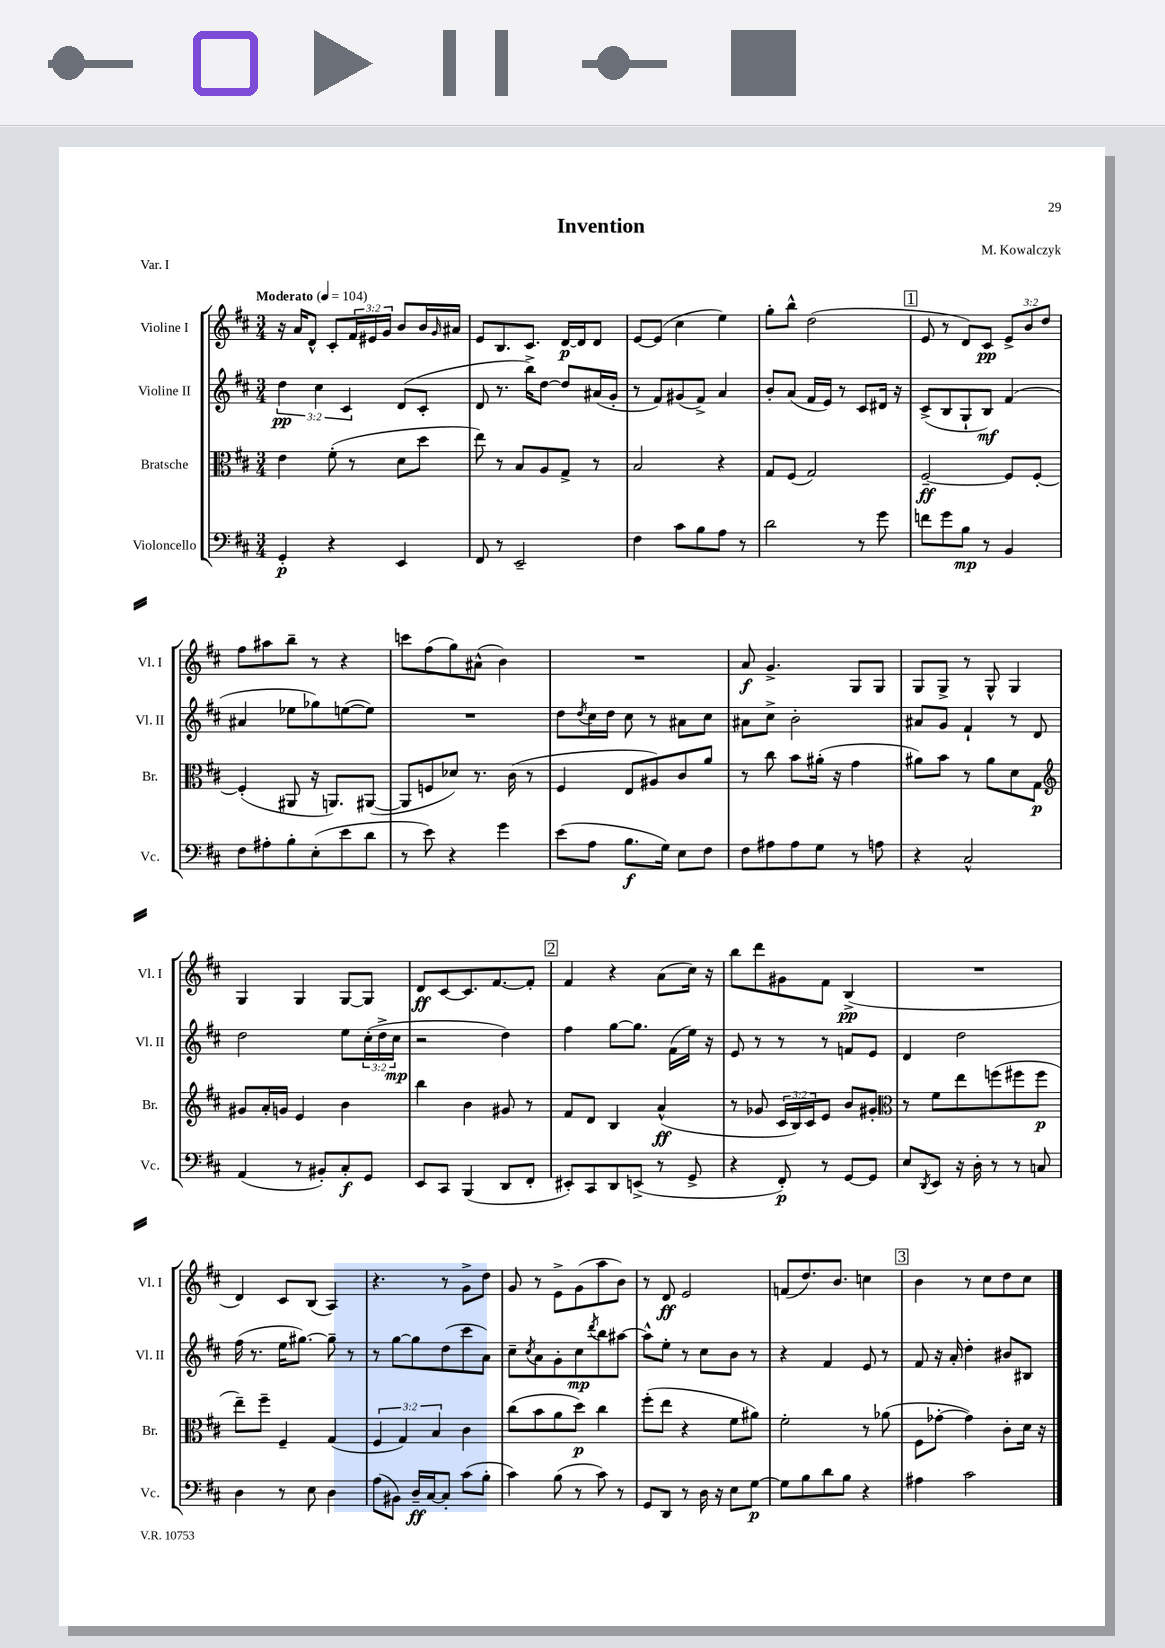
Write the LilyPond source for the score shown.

\header { title = "Invention" composer = "M. Kowalczyk" piece = "Var. I" }
<<
\new StaffGroup <<
\new Staff = "s0" \with { instrumentName = "Violine I" shortInstrumentName = "Vl. I" } {
    \clef treble \key d \major \numericTimeSignature \time 3/4 \override Staff.TupletNumber.text = #tuplet-number::calc-fraction-text \tempo "Moderato" 4 = 104
    r16 a'16 d'8-^ cis'8-. \tuplet 3/2 { fis'16 eis'16 g'16 } b'8 b'16 \grace { g'16 } ais'16 |
    e'8 b8. cis'8. d'16~\p d'16 d'8 |
    e'8~ e'8( cis''4 e''4) |
    g''8-. b''8-^ d''2( |
    \mark \markup { \box "1" } e'8 r8 d'8) cis'8\pp \tuplet 3/2 { e'8-> b'8 d''8 } |
    fis''8 ais''8 b''8-- r8 r4 |
    c'''8 fis''8( g''8) ais'8-^( b'4) |
    R2. |
    a'8\f g'4.-> g8 g8 |
    g8 g8-> r8 g8-^ g4 |
    g4 g4 g8~ g8 |
    d'8\ff cis'8~ cis'8. fis'8.~ fis'8-. |
    \mark \markup { \box "2" } fis'4 r4 a'8( cis''16) r16 |
    b''8 d'''8 gis'8 fis'8 b4->\pp( |
    R2. |
    d'4) cis'8 b8( a4) |
    r4. r8 g'8-> d''8 |
    g'8 r8 e'8-> g'8( a''8 b'8) |
    r8 d'8\ff e'2 |
    f'8( d''8.) b'8. c''4 |
    \mark \markup { \box "3" } b'4 r8 cis''8 d''8 cis''8 \bar "|." |
}
\new Staff = "s1" \with { instrumentName = "Violine II" shortInstrumentName = "Vl. II" } {
    \clef treble \key d \major \numericTimeSignature \time 3/4 \override Staff.TupletNumber.text = #tuplet-number::calc-fraction-text
    \tuplet 3/2 { d''4\pp cis''4 cis'4 } d'8( cis'8-. |
    d'8 r8. b''16->) d''8~ d''8 ais'16( g'16-. |
    r8 fis'8) gis'8( fis'8->) a'4 |
    b'8-. a'8( fis'16 e'16) r8 cis'8 dis'16 r16 |
    \mark \markup { \box "1" } cis'8->( b8 g8-! b8\mf) fis'4( |
    ais'4 ees''8 ges''8) e''8~( e''8) |
    R2. |
    d''8 \acciaccatura { d''8 } cis''16 d''16 cis''8 r8 ais'8 cis''8 |
    ais'8 cis''8-> b'2-. |
    ais'8 g'8 fis'4-! r8 d'8 |
    d''2 e''8 \tuplet 3/2 { cis''16-.( d''16-> cis''16\mp } |
    r2 d''4) |
    \mark \markup { \box "2" } fis''4 g''8~ g''8. fis'16( e''16) r16 |
    e'8 r8 r8 r8 f'8 e'8 |
    d'4 d''2 |
    fis''16( r8. e''16 gis''8.~) gis''8-- r8 |
    r8 g''8~ g''8 d''8( cis'''8 a'8) |
    cis''8-- \acciaccatura { cis''8 } a'8 g'8-. cis''8\mp \acciaccatura { d'''8 } b''8 ais''8~ |
    ais''8-^ e''8-. r8 cis''8 b'8 r8 |
    r4 fis'4 e'8 r8 |
    \mark \markup { \box "3" } fis'8 r16 a'16-. d''4-. bis'8 bis8 \bar "|." |
}
\new Staff = "s2" \with { instrumentName = "Bratsche" shortInstrumentName = "Br." } {
    \clef alto \key d \major \numericTimeSignature \time 3/4 \override Staff.TupletNumber.text = #tuplet-number::calc-fraction-text
    e'4 fis'8-.( r8 d'8 d''8 |
    e''8) r8 b8 a8 g8-> r8 |
    b2 r4 |
    g8 fis8( g2) |
    \mark \markup { \box "1" } fis2~--\ff fis8 fis8~-. |
    fis4-.( ais,8 r16 a,8.) ais,8~( |
    ais,8 f8 des'8) r8. cis'16( r8 |
    fis4 e8 ais8) cis'8 a'8 |
    r8 cis''8 b'8 ais'16-.( r16 g'4 |
    ais'8) b'8 r8 ais'8 d'8 g8\p |
    \clef treble gis'8 a'16-. g'16 e'4 b'4 |
    b''4 b'4 gis'8 r8 |
    \mark \markup { \box "2" } fis'8 d'8 b4 a'4-^\ff( |
    r8 ges'8 \tuplet 3/2 { cis'16 b16) cis'16 } e'8 b'8 gis'8-. |
    \clef alto r8 fis'8 e''8 f''8( fis''8 fis''8\p |
    e''8--) fis''8-- fis4-- g4( |
    \tuplet 3/2 { fis4 g4) b4 } cis'4 |
    cis''8( b'8 a'8 d''8\p) cis''4 |
    fis''8-.( e''8 r4 fis'8 ais'8) |
    fis'2-. r8 aes'8( |
    \mark \markup { \box "3" } fis8 ges'8~-. ges'4) cis'8-. d'16 r16 \bar "|." |
}
\new Staff = "s3" \with { instrumentName = "Violoncello" shortInstrumentName = "Vc." } {
    \clef bass \key d \major \numericTimeSignature \time 3/4
    g,4-.\p r4 e,4 |
    fis,8 r8 e,2-- |
    fis4 cis'8 b8 a8 r8 |
    d'2 r8 g'8 |
    \mark \markup { \box "1" } f'8 g'8 b8\mp r8 b,4 |
    fis8 ais8-. b8-. e8-.( e'8 d'8 |
    r8 e'8) r4 g'4 |
    e'8( a8 b8.\f g16) e8 fis8 |
    fis8 ais8 ais8 g8 r8 a8 |
    r4 cis2-^ |
    a,4( r8 bis,8-.) cis8-.\f g,8 |
    e,8 cis,8 b,,4( d,8 fis,8-. |
    \mark \markup { \box "2" } eis,8-.) cis,8 d,8 e,8->( r8 g,8-> |
    r4 fis,8-.\p) r8 g,8~ g,8 |
    e8 \acciaccatura { d,8 } e,8 r16 d16-. r8 r8 c8 |
    d4 r8 e8 d4 |
    a8( bis,8) d16--\ff cis16~ cis8-. cis'8( b8-. |
    cis'4) b8( r8 cis'8) r8 |
    g,8 d,8 r8 d16 r16 e8 g8~\p |
    g8 b8 d'8 b8 r4 |
    \mark \markup { \box "3" } ais4 cis'2 \bar "|." |
}
>>
>>
\layout { \context { \Score \remove "Bar_number_engraver" } }
